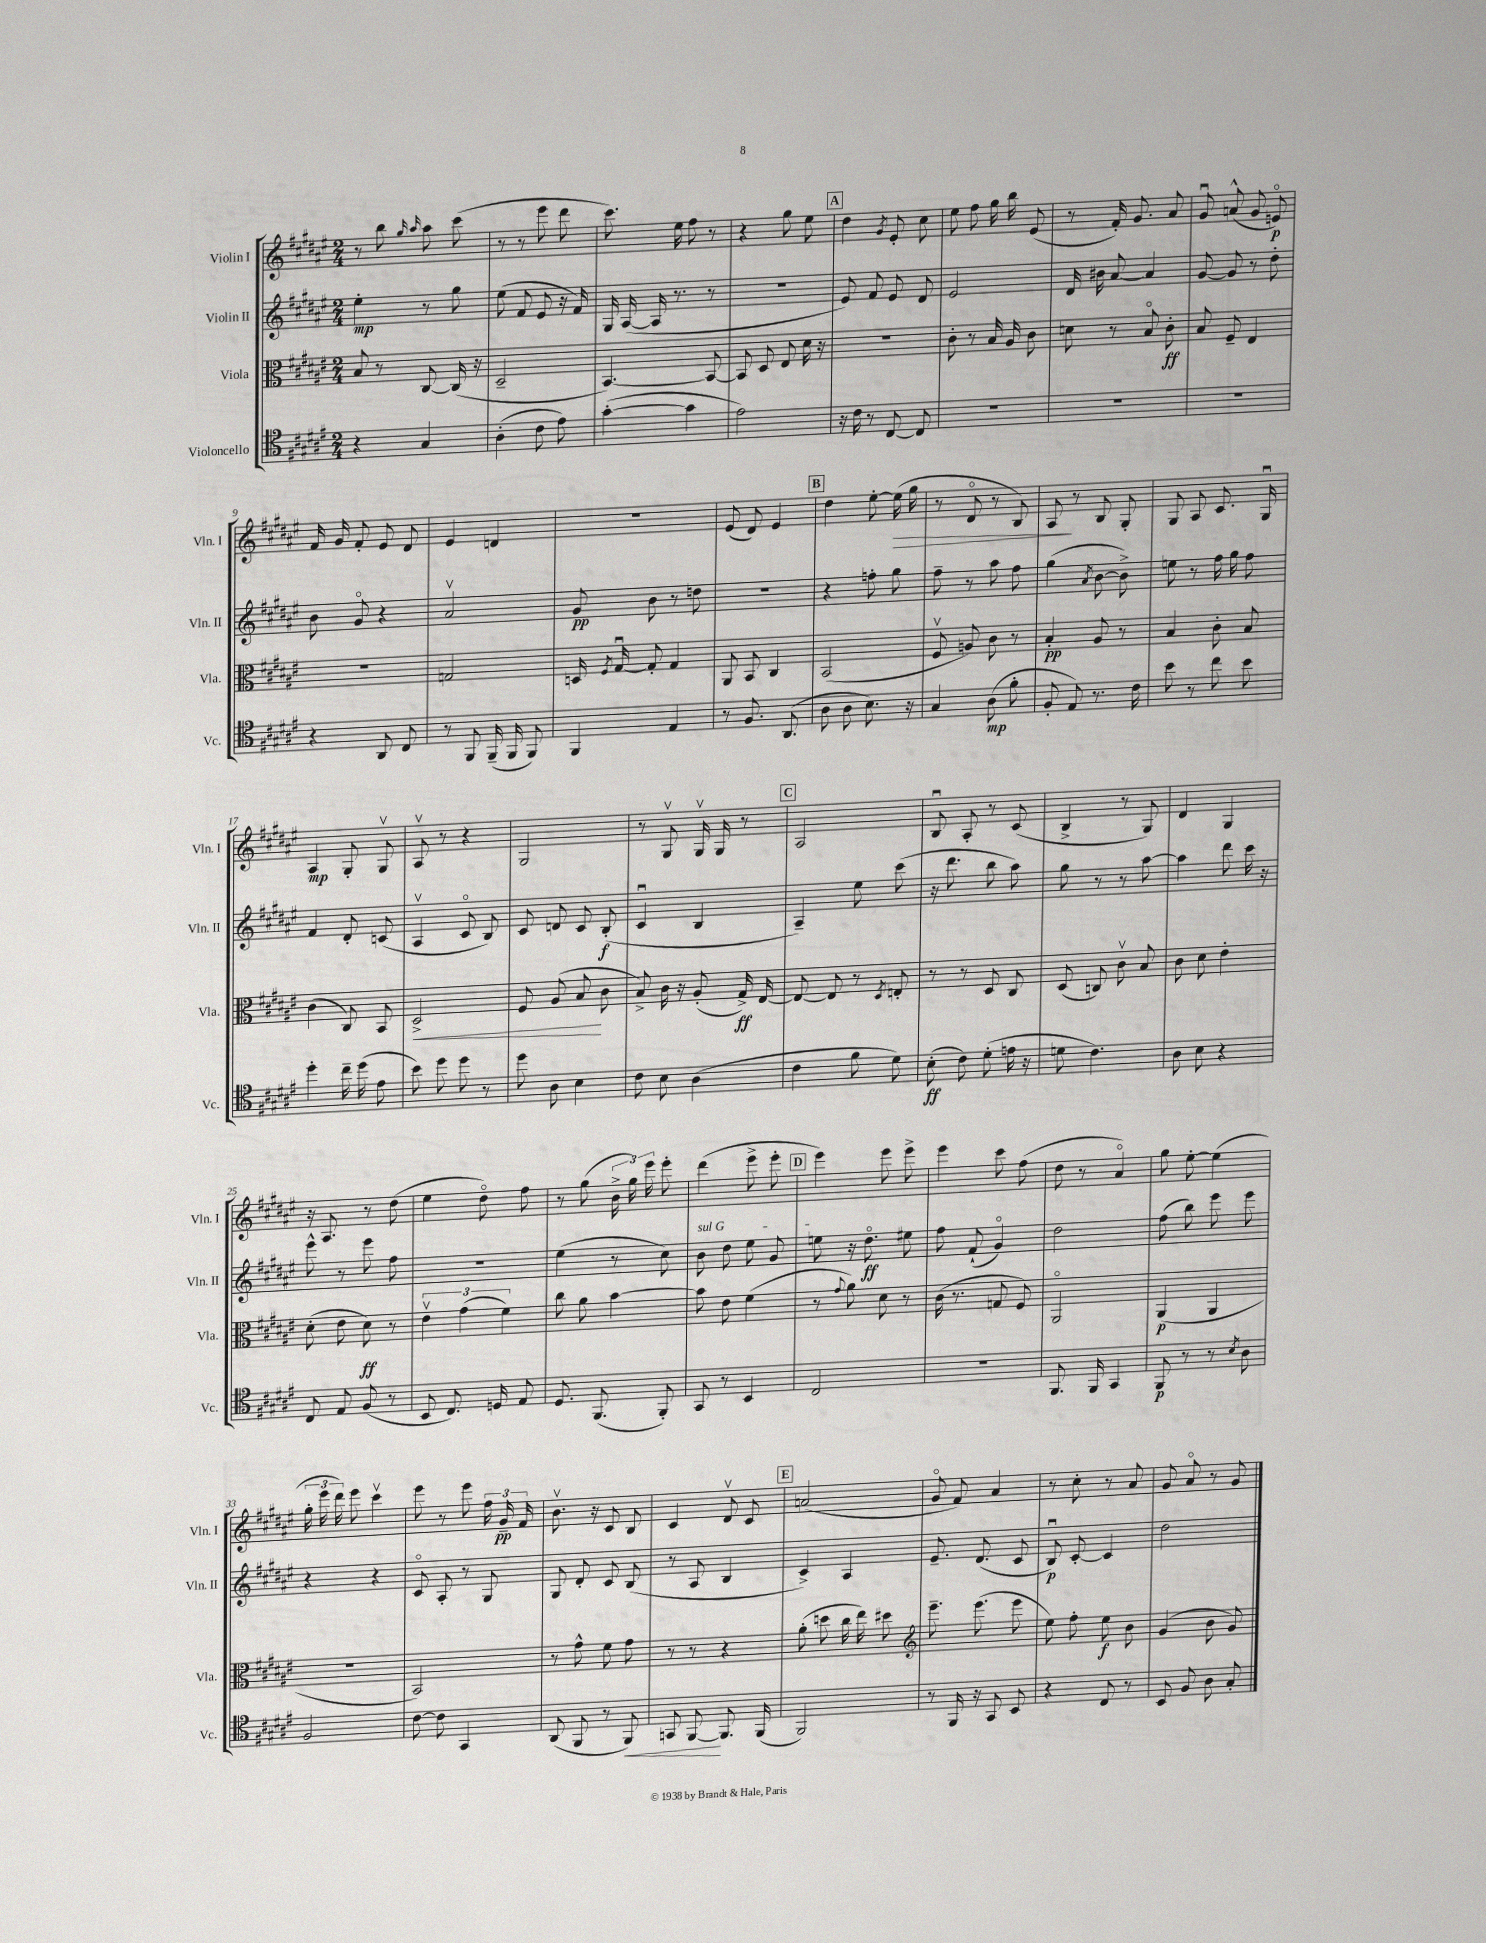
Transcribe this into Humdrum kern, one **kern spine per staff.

**kern	**dynam	**kern	**dynam	**kern	**dynam	**kern	**dynam
*part4	*part4	*part3	*part3	*part2	*part2	*part1	*part1
*staff4	*staff4	*staff3	*staff3	*staff2	*staff2	*staff1	*staff1
*I"Violoncello	*	*I"Viola	*	*I"Violin II	*	*I"Violin I	*
*I'Vc.	*	*I'Vla.	*	*I'Vln. II	*	*I'Vln. I	*
*clefC4	*	*clefC3	*	*clefG2	*	*clefG2	*
*k[f#c#g#d#a#e#]	*	*k[f#c#g#d#a#e#]	*	*k[f#c#g#d#a#e#]	*	*k[f#c#g#d#a#e#]	*
*M2/4	*	*M2/4	*	*M2/4	*	*M2/4	*
=1	=1	=1	=1	=1	=1	=1	=1
4r	.	8B/	.	4ee#'\	mp	8r	.
.	.	8r	.	.	.	8bb\	.
.	.	.	.	.	.	16qqgg#/	.
.	.	.	.	.	.	16qqaa#/	.
4G#/	.	[8C#/	.	8r	.	8aa#\	.
.	.	(16C#/]	.	8gg#\	.	(8ccc#\	.
.	.	16r	.	.	.	.	.
=2	=2	=2	=2	=2	=2	=2	=2
(4A#'\	.	2D#~/	.	(8ee#\	.	8r	.
.	.	.	.	8f#/	.	8r	.
8c#\	.	.	.	8e#/	.	8eee#\	.
8e#\)	.	.	.	16r	.	8ddd#\	.
.	.	.	.	16f#/)	.	.	.
=3	=3	=3	=3	=3	=3	=3	=3
([4g#'\	.	[4.BB/)	.	16G#/	.	8.ccc#\)	.
.	.	.	.	([16A#/	.	.	.
.	.	.	.	16A#/]	.	.	.
.	.	.	.	8.r	.	16ee#\	.
4g#\]	.	.	.	.	.	8ff#\	.
.	.	8BB/_	.	8r	.	8r	.
=4	=4	=4	=4	=4	=4	=4	=4
2e#\)	.	8BB/]	.	2r	.	4r	.
.	.	8D#/	.	.	.	.	.
.	.	8E#/	.	.	.	8gg#\	.
.	.	16d#\	.	.	.	8ee#\	.
.	.	16r	.	.	.	.	.
!!LO:REH:place=s1:t=A
=5	=5	=5	=5	=5	=5	=5	=5
16r	.	2r	.	8e#/)	.	4dd#\	.
16c#\	.	.	.	.	.	.	.
8r	.	.	.	8f#/	.	.	.
.	.	.	.	.	.	8qg#/	.
[8C#/	.	.	.	8e#/	.	8e#'/	.
8C#/]	.	.	.	8d#/	.	8cc#\	.
=6	=6	=6	=6	=6	=6	=6	=6
2r	.	8c#'\	.	2e#/	.	8ee#\	.
.	.	8r	.	.	.	8ff#\	.
.	.	16B/	.	.	.	16gg#\	.
.	.	16A#/	.	.	.	16bb\	.
.	.	8c#\	.	.	.	(8e#/	.
=7	=7	=7	=7	=7	=7	=7	=7
2r	.	8dn\	.	16d#/	.	8r	.
.	.	.	.	16b#X\	.	.	.
.	.	8r	.	[8a#/	.	16f#'/)	.
.	.	.	.	.	.	8.g#/	.
.	.	8B/	.	4a#/]	.	.	.
.	.	8c#'\	ff	.	.	8a#/	.
=8	=8	=8	=8	=8	=8	=8	=8
2r	.	8B/	.	[8g#/	.	8g#u/	.
.	.	8F#~/	.	8g#/]	.	(8an^^/	.
.	.	4E#/	.	8r	.	8g#/	.
.	.	.	.	8dd#'\	.	8en/)	p
!!LO:LB:g=z
=9	=9	=9	=9	=9	=9	=9	=9
4r	.	2r	.	8b\	.	16f#/	.
.	.	.	.	.	.	16g#/	.
.	.	.	.	8g#/	.	8f#'/	.
8AA#/	.	.	.	4r	.	8e#/	.
8C#/	.	.	.	.	.	8d#/	.
=10	=10	=10	=10	=10	=10	=10	=10
8r	.	2Gn/	.	2a#v/	.	4e#/	.
8FF#/	.	.	.	.	.	.	.
(16FF#~/	.	.	.	.	.	4dn/	.
16FF#/	.	.	.	.	.	.	.
8FF#/)	.	.	.	.	.	.	.
=11	=11	=11	=11	=11	=11	=11	=11
4FF#/	.	16Dn/	.	8g#/	pp	2r	.
.	.	8qF#/	.	.	.	.	.
.	.	[16G#u/	.	.	.	.	.
.	.	8G#'/]	.	8b\	.	.	.
4E#/	.	4G#/	.	8r	.	.	.
.	.	.	.	8ddn\	.	.	.
=12	=12	=12	=12	=12	=12	=12	=12
8r	.	8AA#/	.	2r	.	(8e#/	.
8.F#/	.	8BB/	.	.	.	8d#/)	.
.	.	4C#/	.	.	.	4e#/	.
(8.AA#/	.	.	.	.	.	.	.
!!LO:REH:place=s1:t=B
=13	=13	=13	=13	=13	=13	=13	=13
8A#\	.	(2BB/	.	4r	.	4dd#\	.
8A#\	.	.	.	.	.	.	.
8.B\)	.	.	.	8ffn'\	.	[8ee#'\	.
!	!	!	!	!	!	!	!LO:HP:b
.	.	.	.	8gg#\	.	(16ee#\]	>
16r	.	.	.	.	.	16gg#\	.
=14	=14	=14	=14	=14	=14	=14	=14
4G#/	.	8F#v/	.	8ff#~\	.	8r	.
.	.	8An/)	.	8r	.	8d#/	.
(8A#\	mp	8c#\	.	8aa#\	.	8r	.
8f#'\	.	8r	.	8ff#\	.	8B/)	.
=15	=15	=15	=15	=15	=15	=15	=15
8F#'/	.	4B'/	pp	(4gg#\	.	8A#/	.
8E#/)	.	.	.	.	.	8r	]
.	.	.	.	8qa#/	.	.	.
8.r	.	8A#/	.	[8b\	.	8B/	.
.	.	8r	.	8b^\])	.	8G#'/	.
16c#\	.	.	.	.	.	.	.
=16	=16	=16	=16	=16	=16	=16	=16
8b\	.	4B/	.	8een\	.	8G#/	.
8r	.	.	.	8r	.	8A#/	.
8cc#\	.	8c#'\	.	16ff#\	.	8.c#/	.
.	.	.	.	16gg#\	.	.	.
8b\	.	8B/	.	8ff#\	.	.	.
.	.	.	.	.	.	16G#u/	.
!!LO:LB:g=z
=17	=17	=17	=17	=17	=17	=17	=17
4dd#'\	.	(4c#\	.	4f#/	.	4A#/	mp
16cc#~\	.	8C#/)	.	8d#'/	.	8G#'/	.
(16dd#\	.	.	.	.	.	.	.
8e#\	.	8BB/	.	(8cn/	.	8G#v/	.
=18	=18	=18	=18	=18	=18	=18	=18
!	!	!	!LO:HP:b	!	!	!	!
8b\)	.	2D#^/	<	4A#v/	.	8A#v/	.
8dd#\	.	.	.	.	.	8r	.
8dd#\	.	.	.	8c#/	.	4r	.
8r	.	.	.	8B/)	.	.	.
=19	=19	=19	=19	=19	=19	=19	=19
8dd#\	.	8F#/	.	8c#/	.	2G#/	.
8A#\	.	(8A#/	.	8dn/	.	.	.
4B\	.	8B/	.	8c#/	.	.	.
.	.	8c#\	[	(8B'/	f	.	.
=20	=20	=20	=20	=20	=20	=20	=20
8c#\	.	8B^/)	.	4c#u/	.	8r	.
8B\	.	16c#\	.	.	.	8G#v/	.
.	.	16r	.	.	.	.	.
(4A#\	.	(8A#'/	.	4B/	.	16G#v/	.
.	.	.	.	.	.	16G#/	.
.	.	16G#^/)	ff	.	.	8r	.
.	.	[16E#/	.	.	.	.	.
!!LO:REH:place=s1:t=C
=21	=21	=21	=21	=21	=21	=21	=21
4c#\	.	8E#/_	.	4A#~/)	.	2A#/	.
.	.	8E#/]	.	.	.	.	.
8f#\	.	8r	.	8ee#\	.	.	.
.	.	8qD#/	.	.	.	.	.
8d#\)	.	8En'/	.	(8ccc#\	.	.	.
=22	=22	=22	=22	=22	=22	=22	=22
(8B'\	ff	8r	.	16r	.	8Bu/	.
.	.	.	.	8.ddd#\	.	.	.
8c#\)	.	8r	.	.	.	8A#'/	.
(8d#'\	.	8D#/	.	8bb\	.	8r	.
16en\	.	8C#/	.	8aa#\)	.	(8c#/	.
16r	.	.	.	.	.	.	.
=23	=23	=23	=23	=23	=23	=23	=23
8dn\	.	(8D#/	.	8gg#\	.	4B^/	.
4.c#\)	.	8Cn/)	.	8r	.	.	.
.	.	8c#v\	.	8r	.	8r	.
.	.	8B/	.	[8aa#\	.	8G#/)	.
=24	=24	=24	=24	=24	=24	=24	=24
8A#\	.	8c#\	.	4aa#\]	.	4d#/	.
8B\	.	8d#\	.	.	.	.	.
4r	.	4e#'\	.	8ddd#\	.	4G#/	.
.	.	.	.	16ccc#\	.	.	.
.	.	.	.	16r	.	.	.
!!LO:LB:g=z
=25	=25	=25	=25	=25	=25	=25	=25
8C#/	.	(8d#'\	.	8eee#^^\	.	16r	.
.	.	.	.	.	.	8.A#/	.
8E#/	.	8e#\	.	8r	.	.	.
(8F#/	.	8d#\)	ff	8eee#\	.	8r	.
8r	.	8r	.	8ff#\	.	(8dd#\	.
=26	=26	=26	=26	=26	=26	=26	=26
8BB/	.	6e#v\	.	2r	.	4ee#\	.
8.C#/)	.	.	.	.	.	.	.
.	.	(6g#\	.	.	.	.	.
.	.	.	.	.	.	8dd#\)	.
16Dn/	.	.	.	.	.	.	.
.	.	6f#\)	.	.	.	.	.
8E#/	.	.	.	.	.	8ff#\	.
=27	=27	=27	=27	=27	=27	=27	=27
8.D#/	.	8cc#\	.	(4ee#\	.	8r	.
.	.	8a#\	.	.	.	(8gg#\	.
(8.FF#/	.	.	.	.	.	.	.
.	.	[4b\	.	8r	.	24b^\	.
.	.	.	.	.	.	24gg#\)	.
.	.	.	.	.	.	24eee#\	.
8FF#'/)	.	.	.	8cc#\)	.	8eee#'\	.
=28	=28	=28	=28	=28	=28	=28	=28
!	!	!	!	!LO:TX:a:i:t=sul G	!	!	!
8GG#/	.	8b\]	.	8b\	.	(4ddd#\	.
8r	.	8e#\	.	8dd#\	.	.	.
4BB/	.	(4f#\	.	8ee#\	.	8eee#^\	.
.	.	.	.	8g#/	.	8eee#'\	.
!!LO:REH:place=s1:t=D
=29	=29	=29	=29	=29	=29	=29	=29
2C#/	.	8r	.	8een\	.	4eee#\)	.
.	.	8qqg#/	.	.	.	.	.
.	.	8a#\)	.	16r	.	.	.
.	.	.	.	8.dd#\	ff	.	.
.	.	8d#\	.	.	.	8eee#\	.
.	.	8r	.	8ee#X\	.	8eee#^\	.
=30	=30	=30	=30	=30	=30	=30	=30
2r	.	(16c#\	.	8ff#\	.	4eee#\	.
.	.	8.r	.	.	.	.	.
.	.	.	.	(8f#`/	.	.	.
.	.	8Gn/	.	4g#/)	.	8ccc#\	.
.	.	8F#/)	.	.	.	(8ff#\	.
=31	=31	=31	=31	=31	=31	=31	=31
8.FF#/	.	2AA#/	.	2dd#\	.	8dd#\	.
.	.	.	.	.	.	8r	.
16FF#/	.	.	.	.	.	.	.
4GG#/	.	.	.	.	.	4a#/)	.
=32	=32	=32	=32	=32	=32	=32	=32
8FF#/	p	(4AA#/	p	(8ff#\	.	8gg#\	.
8r	.	.	.	8bb\)	.	[8ee#'\	.
8r	.	4AA#/	.	8eee#\	.	(4ee#\]	.
8qB/	.	.	.	.	.	.	.
8A#\	.	.	.	8eee#\	.	.	.
!!LO:LB:g=z
=33	=33	=33	=33	=33	=33	=33	=33
2F#/	.	2r	.	4r	.	24gg#'\	.
.	.	.	.	.	.	24eee#\	.
.	.	.	.	.	.	24ddd#\)	.
.	.	.	.	.	.	8eee#\	.
.	.	.	.	4r	.	4ccc#v\	.
=34	=34	=34	=34	=34	=34	=34	=34
[8c#\	.	2BB/)	.	8c#/	.	8eee#\	.
8c#\]	.	.	.	8A#'/	.	8r	.
4GG#/	.	.	.	8r	.	8eee#\	.
.	.	.	.	8G#/	.	24ff#\	.
.	.	.	.	.	.	24g#~/	pp
.	.	.	.	.	.	24f#/	.
=35	=35	=35	=35	=35	=35	=35	=35
(8AA#/	.	8r	.	8G#/	.	8.bv\	.
8FF#/	.	8g#^^\	.	8d#'/	.	.	.
.	.	.	.	.	.	16r	.
8r	.	8f#\	.	8c#/	.	8c#/	.
!	!LO:HP:b	!	!	!	!	!	!
8FF#/)	<	8g#\	.	(8B/	.	8B/	.
=36	=36	=36	=36	=36	=36	=36	=36
8GGn/	.	8r	.	8r	.	4c#/	.
[8FF#/	.	8r	.	8A#/	.	.	.
8.FF#/]	[	4r	.	4B/	.	8d#v/	.
.	.	.	.	.	.	8c#/	.
(16FF#/	.	.	.	.	.	.	.
!!LO:REH:place=s1:t=E
=37	=37	=37	=37	=37	=37	=37	=37
2FF#/)	.	(8a#'\	.	4c#^/)	.	(2an/	.
.	.	8ddn\	.	.	.	.	.
.	.	16cc#\	.	4A#/	.	.	.
.	.	16ee#\)	.	.	.	.	.
.	.	8dd#X\	.	.	.	.	.
=38	=38	=38	=38	=38	=38	=38	=38
*	*	*clefG2	*	*	*	*	*
8r	.	8.eee#~\	.	8.e#~/	.	8g#/	.
16FF#/	.	.	.	.	.	8f#/)	.
16r	.	(8.eee#\	.	(8.d#/	.	.	.
8GG#/	.	.	.	.	.	4a#/	.
8BB/	.	8eee#\	.	8c#/	.	.	.
=39	=39	=39	=39	=39	=39	=39	=39
4r	.	8ee#\)	.	8Bu/)	p	8r	.
.	.	8ff#'\	.	[8c#'/	.	8cc#'\	.
8C#/	.	8ee#\	f	4c#/]	.	8r	.
8r	.	8b\	.	.	.	8a#/	.
=40	=40	=40	=40	=40	=40	=40	=40
8BB/	.	(4g#/	.	2dd#\	.	8g#/	.
8F#/	.	.	.	.	.	8a#/	.
8A#\	.	8b\	.	.	.	8r	.
8G#'/	.	8g#/)	.	.	.	8g#/	.
==	==	==	==	==	==	==	==
*-	*-	*-	*-	*-	*-	*-	*-
